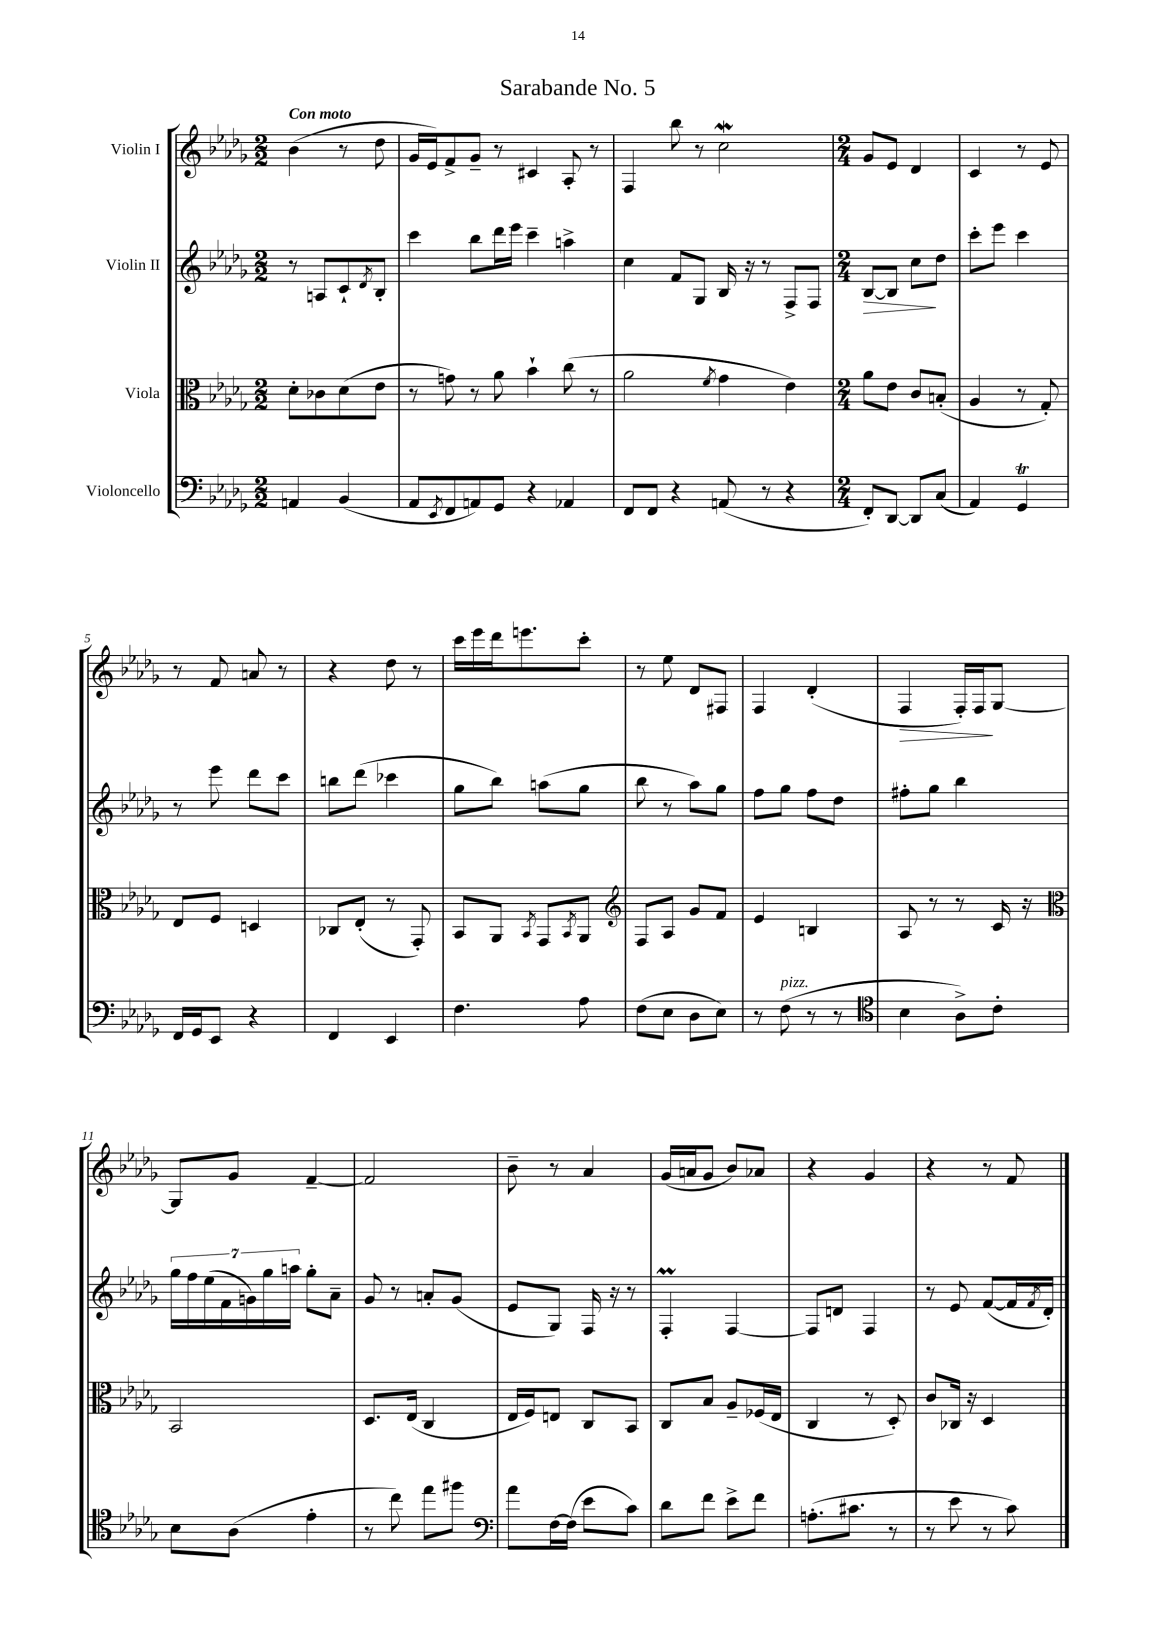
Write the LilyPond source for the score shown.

\header { title = "Sarabande No. 5" }
<<
\new StaffGroup <<
\new Staff = "s0" \with { instrumentName = "Violin I" } {
    \clef treble \key des \major \numericTimeSignature \time 2/2 \partial 2 \tempo "Con moto"
    bes'4( r8 des''8 |
    ges'16 ees'16) f'8-> ges'8-- r8 cis'4 aes8-. r8 |
    f4 bes''8 r8 c''2\mordent |
    \numericTimeSignature \time 2/4 ges'8 ees'8 des'4 |
    c'4 r8 ees'8 |
    r8 f'8 a'8 r8 |
    r4 des''8 r8 |
    c'''16 ees'''16 des'''16 e'''8. c'''8-. |
    r8 ees''8 des'8 fis8 |
    f4 des'4-.( |
    f4\> f16-.) f16\! ges8~ |
    ges8 ges'8 f'4~-- |
    f'2 |
    bes'8-- r8 aes'4 |
    ges'16( a'16 ges'8 bes'8) aes'8 |
    r4 ges'4 |
    r4 r8 f'8 \bar "|." |
}
\new Staff = "s1" \with { instrumentName = "Violin II" } {
    \clef treble \key des \major \numericTimeSignature \time 2/2 \partial 2
    r8 a8 c'8-! \acciaccatura { des'8 } bes8-. |
    c'''4 bes''8 des'''16 ees'''16 c'''4-- a''4-> |
    c''4 f'8 ges8 bes16 r16 r8 f8-> f8 |
    \numericTimeSignature \time 2/4 bes8~\> bes8 c''8\! des''8 |
    c'''8-. ees'''8 c'''4 |
    r8 ees'''8 des'''8 c'''8 |
    b''8 des'''8( ces'''4 |
    ges''8 bes''8) a''8( ges''8 |
    bes''8 r8 aes''8) ges''8 |
    f''8 ges''8 f''8 des''8 |
    fis''8-. ges''8 bes''4 |
    \tuplet 7/4 { ges''16 f''16 ees''16( f'16 g'16) ges''16 a''16 } ges''8-. aes'8-- |
    ges'8 r8 a'8-. ges'8( |
    ees'8 ges8) f16 r16 r8 |
    f4-.\prall f4~ |
    f8 d'8 f4 |
    r8 ees'8 f'8~( f'16 \acciaccatura { f'8 } des'16-.) \bar "|." |
}
\new Staff = "s2" \with { instrumentName = "Viola" } {
    \clef alto \key des \major \numericTimeSignature \time 2/2 \partial 2
    des'8-. ces'8 des'8( ees'8 |
    r8 g'8) r8 aes'8 bes'4-! c''8( r8 |
    aes'2 \acciaccatura { f'8 } ges'4 ees'4) |
    \numericTimeSignature \time 2/4 aes'8 ees'8 c'8 b8-.( |
    aes4 r8 ges8-.) |
    ees8 f8 d4 |
    ces8 ees8-.( r8 ges,8-.) |
    bes,8 aes,8 \acciaccatura { bes,8 } ges,8 \acciaccatura { bes,8 } aes,8 |
    \clef treble f8 aes8 ges'8 f'8 |
    ees'4 b4 |
    aes8 r8 r8 c'16 r16 |
    \clef alto bes,2 |
    des8. ees16( c4 |
    ees16 f16) e8 c8 bes,8 |
    c8 bes8 aes8-- fes16( ees16 |
    c4 r8 des8-.) |
    c'8 ces16 r16 des4 \bar "|." |
}
\new Staff = "s3" \with { instrumentName = "Violoncello" } {
    \clef bass \key des \major \numericTimeSignature \time 2/2 \partial 2
    a,4 bes,4( |
    aes,8 \acciaccatura { ees,8 } f,8 a,8) ges,8 r4 aes,4 |
    f,8 f,8 r4 a,8( r8 r4 |
    \numericTimeSignature \time 2/4 f,8-.) des,8~ des,8 c8( |
    aes,4) ges,4\trill |
    f,16 ges,16 ees,8 r4 |
    f,4 ees,4 |
    f4. aes8 |
    f8( ees8 des8 ees8) |
    r8 f8^\markup { \italic "pizz." }( r8 r8 |
    \clef tenor bes4 aes8->) c'8-. |
    bes8 aes8( ees'4-. |
    r8 c''8) ees''8 fis''8 |
    \clef bass aes'8 f16~ f16( ees'8 c'8) |
    des'8 f'8 ees'8-> f'8 |
    a8.-.( cis'8. r8 |
    r8 ees'8 r8 c'8) \bar "|." |
}
>>
>>
